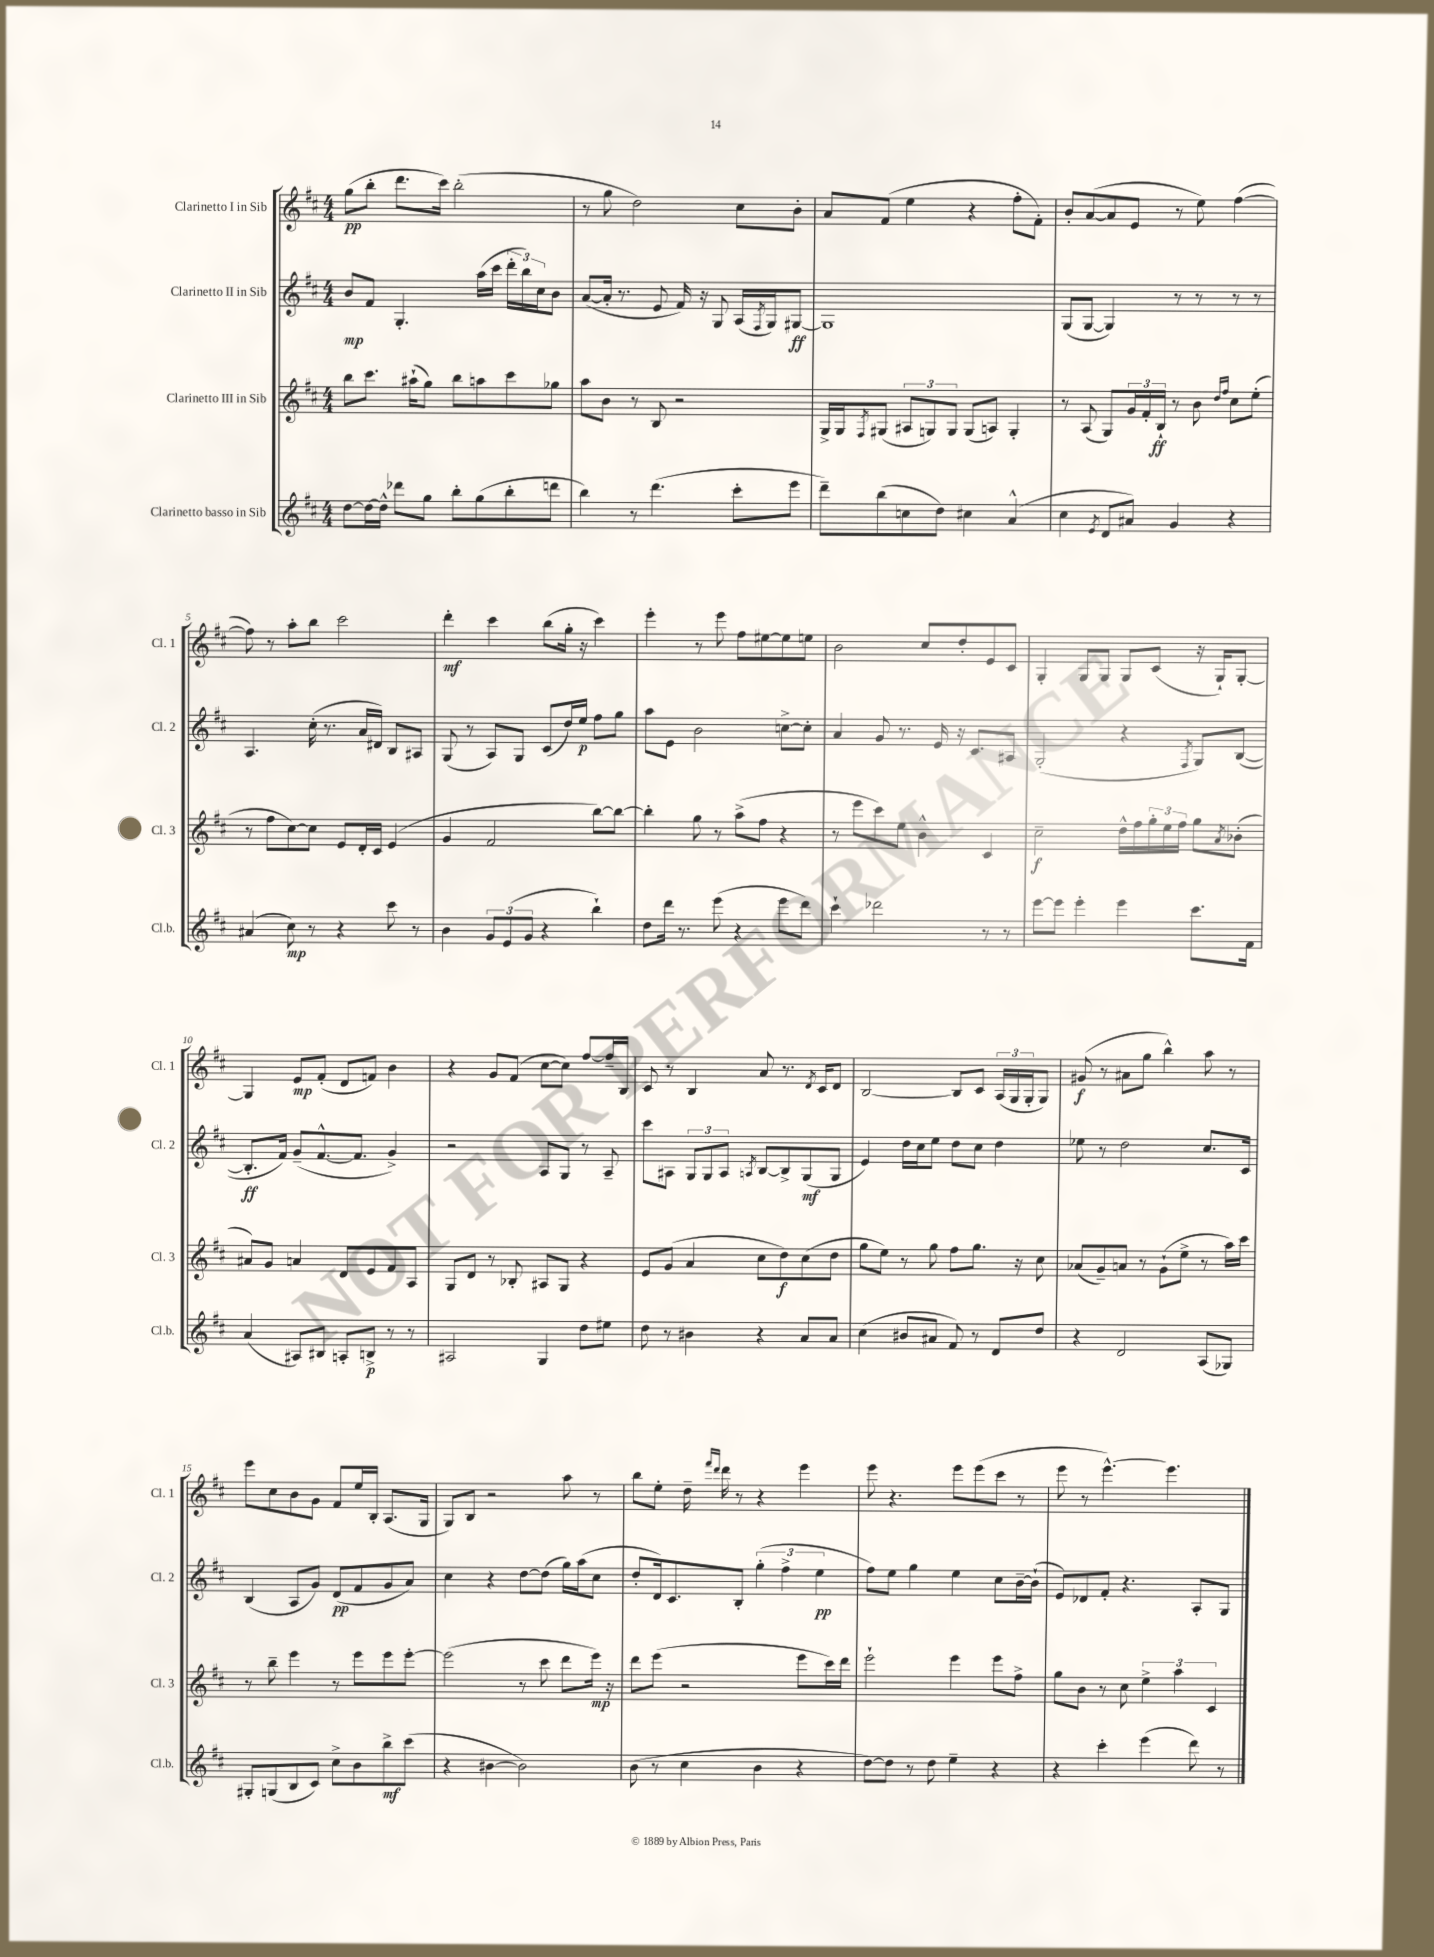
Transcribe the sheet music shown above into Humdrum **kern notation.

**kern	**kern	**kern	**kern
*staff4	*staff3	*staff2	*staff1
*clefG2	*clefG2	*clefG2	*clefG2
*k[f#c#]	*k[f#c#]	*k[f#c#]	*k[f#c#]
*M4/4	*M4/4	*M4/4	*M4/4
[8dd	8bb	8b	(8gg
16dd_	8.ccc#	8f#	8bb'
16dd^^]	.	.	.
8ddd-	.	4.G'	8.ddd
.	(16aa#`	.	.
8gg	8gg)	.	.
.	.	.	16ccc#)
8bb'	8bb	.	(2bb'
(8gg	8aa	(16aa	.
.	.	16ccc#	.
8bb'	8ccc#	24ddd'	.
.	.	24bb)	.
.	.	24cc#	.
8ddd	8gg-	8b	.
=	=	=	=
4bb)	8aa	([8a	8r
.	8b	16a']	8gg
.	.	8.r	.
8r	8r	.	2dd)
(4.ddd	8B	8e	.
.	2r	16f#)	.
.	.	16r	.
.	.	8G	.
8ccc#'	.	(16A	8cc#
.	.	8qF#	.
.	.	16G)	.
8eee	.	[8G#	8b'
=	=	=	=
8ddd~)	16G^	1G#]	8a
.	16G	.	.
.	8qF#	.	.
(8bb	(8G#	.	(8f#
8cc	12A#	.	4ee
.	12G)	.	.
8dd)	.	.	.
.	12G	.	.
4cc#	(8G	.	4r
.	8A)	.	.
(4a^^	4G'	.	8ff#'
.	.	.	8f#')
=	=	=	=
4cc#	8r	(8G	8b'
.	(8A	[8G	([8a
8qe	.	.	.
8d	8G)	4G])	8a]
8a#)	24g	.	8e
.	24f#'	.	.
.	24B`	.	.
4g	8r	8r	8r
.	8b	8r	8ee)
.	16qqdd	.	.
.	16qqff#	.	.
4r	8cc#	8r	([4ff#
.	(8ee'	8r	.
=	=	=	=
(4a#	8r	4.A	8ff#])
.	8ff#	.	8r
8cc#)	[8cc#)	.	8aa'
8r	8cc#]	(16cc#'	8bb
.	.	8.r	.
4r	8e	.	2ccc#
.	16d'	16a	.
.	16c#	16d#)	.
8ccc#	(4e	8B	.
8r	.	8A#	.
=	=	=	=
4b	4g	(8G	4ddd'
.	.	8r	.
12g	2f#	8A)	4ccc#
(12e	.	.	.
.	.	8G	.
12g	.	.	.
4r	.	(8c#	(8bb
.	.	16dd)	16gg'
.	.	16ee	16r
4bb`)	[8bb)	8ff#	4ccc#)
.	8bb_	8gg	.
=	=	=	=
8dd	4bb']	8aa	4eee'
16ddd	.	8e	.
8.r	.	.	.
.	8gg	2b	8r
(8eee	8r	.	8eee
4r	(8aa^	.	8ff#
.	8ff#	.	[8ee#
8eee	4r	[8cc^	8ee#]
8ddd)	.	8cc']	8ee
=	=	=	=
4ccc#`	8r	4a	2b
.	8eee	.	.
2ddd-	8ccc#)	8g	.
.	8ee	8.r	.
.	4b^^	.	8cc#
.	.	16e	.
.	.	16r	8dd'
.	.	8.c#	.
8r	4c#	.	8e
8r	.	8A#	8c#
=	=	=	=
[8eee	2cc#~	(2G'	4G'
8eee]	.	.	.
4eee'	.	.	8G
.	.	.	8G
4eee	16dd^^	4r	8G
.	16ff#	.	.
.	24gg'	.	(8c#
.	24ee	.	.
.	24ff#	.	.
.	.	8qF#	.
8.ccc#	8gg	8G)	16r
.	.	.	16G`)
.	8qa	.	.
.	(8b-'	([8B	[8G'
16f#	.	.	.
=	=	=	=
(4a	8a#)	8.B']	4G]
.	8g	.	.
.	.	16f#)	.
8A#)	4a	(8g~	8e
8B#	.	[8.f#^^	(8f#'
8A'	8d	.	8d
.	.	8.f#]	.
8B^	8e	.	8f)
8r	8f#	4g^)	4b
8r	8A	.	.
=	=	=	=
2A#	8G	2r	4r
.	8d	.	.
.	8r	.	8g
.	8B-'	.	(8f#
4G	8A#	8A	[8cc#
.	8G	8G	8cc#])
8dd	4r	8r	[8ff#
8ee#	.	8A~	16ff#~]
.	.	.	16B
=	=	=	=
8dd	8e	8ccc#	8c#
8r	(8g	8A#	8r
4b#	4a	12G	4B
.	.	12G	.
.	.	12A#	.
.	.	8qA	.
4r	8cc#	[8B	8a
.	8dd)	8B^]	8.r
8a	(8cc#	(8G	.
.	.	.	8qd
.	.	.	16c#
8a	8dd	8G	8d
=	=	=	=
(4cc#	8gg	4e)	[2B
.	8ee)	.	.
8b#	8r	16dd	.
.	.	16cc#	.
8a#	8gg	8ee	.
8f#)	8ff#	8dd	8B]
8r	8.gg	8cc#	8c#
8d	.	4dd	(24A
.	.	.	24G
.	16r	.	.
.	.	.	24G'
8dd	8cc#	.	8G)
=	=	=	=
4r	(8a-	8ee-	(8g#
.	8g~)	8r	8r
2d	8a	2dd	8a#
.	8r	.	8gg
.	(8g`	.	4bb^^)
.	8ee^	.	.
(8A	8r	8.cc#	8aa
8G-)	16aa)	.	8r
.	16ccc#	16c#	.
=	=	=	=
8G#'	8r	(4B	8eee
(8G	8bb~	.	8cc#
8B	4eee	8A	8b
8c#)	.	8g)	8g
8cc#^	8r	(8d	8f#
8b	8eee	8f#	16ee
.	.	.	16B'
8bb^	8eee	8g	(8.A
(8ccc#	[8eee'	8a)	.
.	.	.	16G
=	=	=	=
4r	(2eee]	4cc#	8G)
.	.	.	8B
[4b#	.	4r	2r
2b#])	8r	[8dd	.
.	8ccc#	(8dd]	.
.	8ddd	16gg)	8aa
.	.	(16aa	.
.	16eee)	8cc#	8r
.	16r	.	.
=	=	=	=
(8b	8ddd	8dd'	8bb
8r	(8eee	16d)	8ee'
.	.	8.c#	.
4cc#	2r	.	16dd~
.	.	.	16qqfff#
.	.	.	16qqddd
.	.	.	16ddd
.	.	8B'	8r
4b	.	(6gg'	4r
.	.	6ff#^	.
4r	8eee	.	4eee
.	.	6ee	.
.	16ccc#)	.	.
.	16ddd	.	.
=	=	=	=
[8dd)	2eee`	8ff#)	8eee
8dd]	.	8ee	4.r
8r	.	4gg	.
8dd	.	.	.
4ee~	4eee	4ee	8eee
.	.	.	(8eee
4r	8eee	8cc#	8ccc#
.	8ff#^	[16b~	8r
.	.	(16b`]	.
=	=	=	=
4r	8gg	8e)	8eee
.	8b	8d-	8r
4ccc#'	8r	8f#'	[4.eee^^)
.	8cc#	4.r	.
(4eee	6ee^	.	.
.	.	.	4.eee]
.	6aa	.	.
8ddd)	.	8A'	.
.	6c#	.	.
8r	.	8G	.
==	==	==	==
*-	*-	*-	*-
